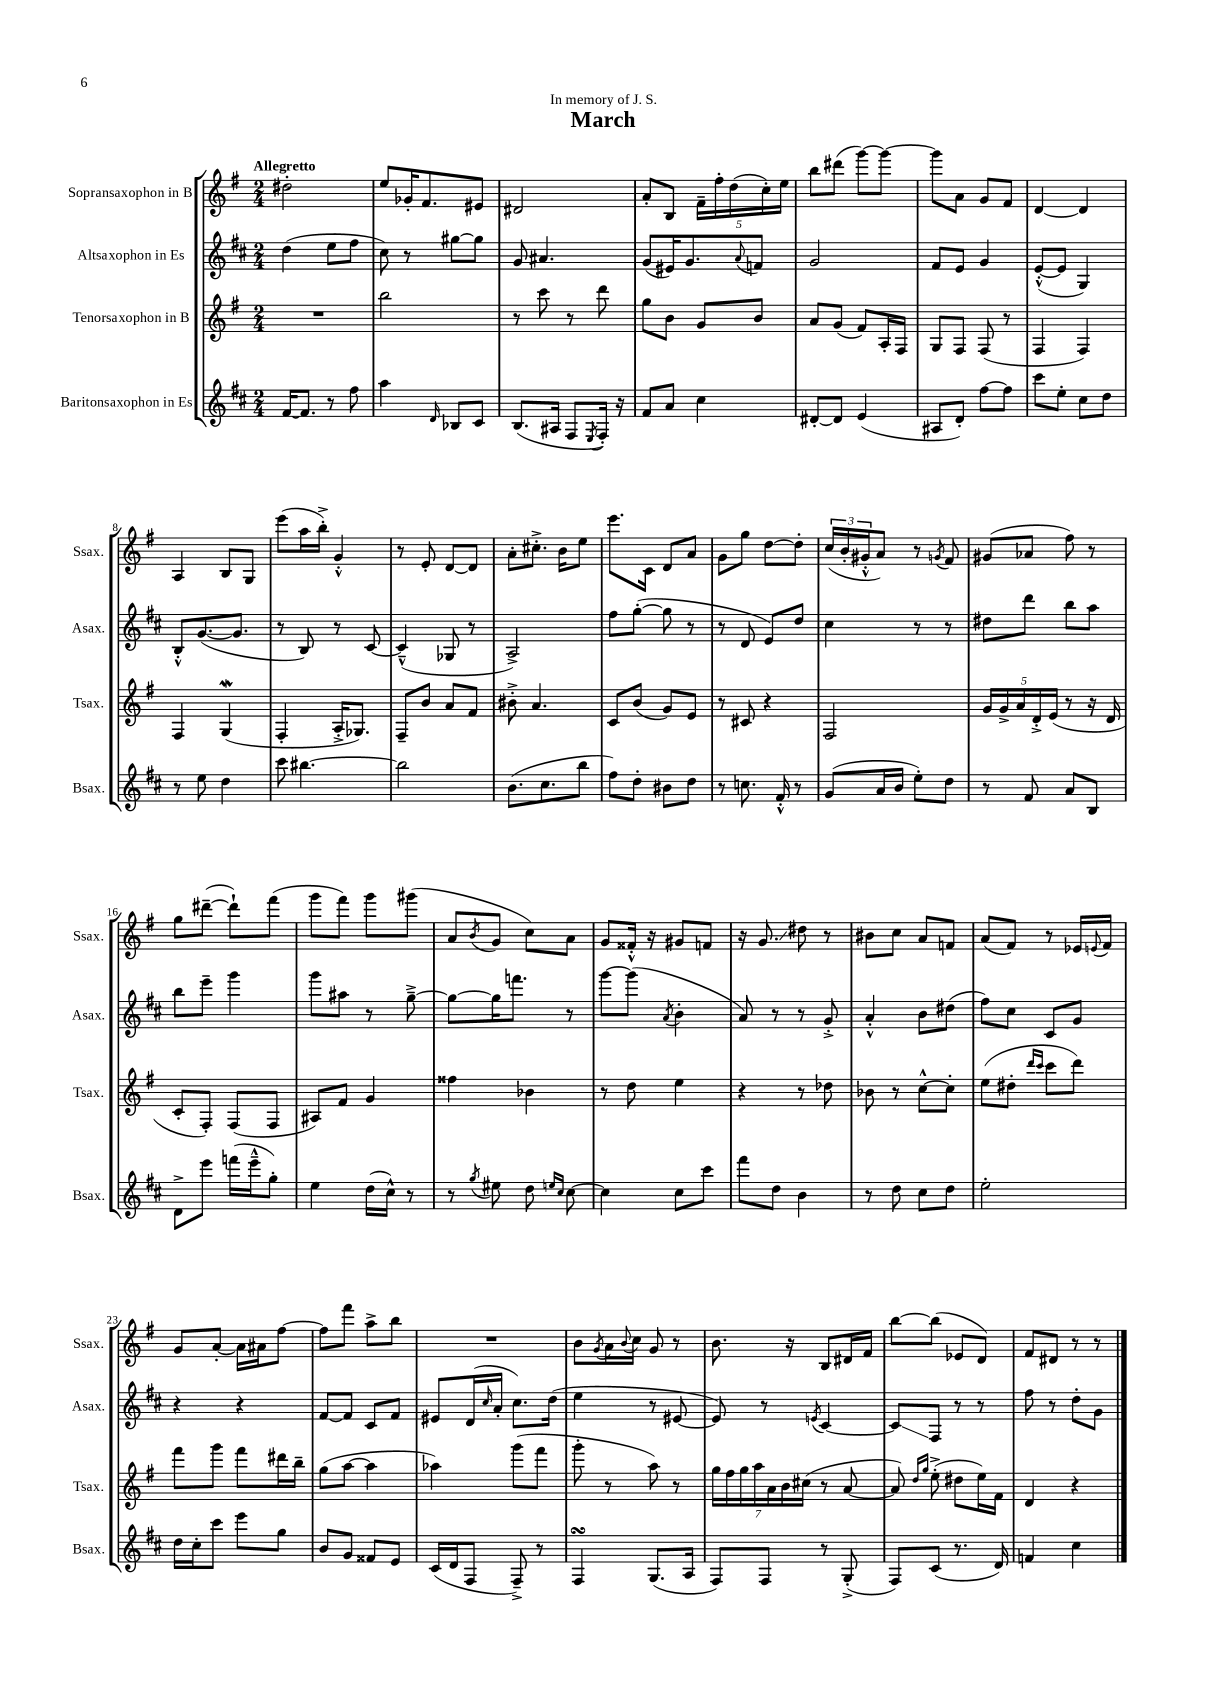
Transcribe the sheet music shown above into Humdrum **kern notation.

**kern	**kern	**kern	**kern
*staff4	*staff3	*staff2	*staff1
*clefG2	*clefG2	*clefG2	*clefG2
*k[f#c#]	*k[f#]	*k[f#c#]	*k[f#]
*M2/4	*M2/4	*M2/4	*M2/4
[16f#	2r	(4dd	2dd#'
8.f#]	.	.	.
8r	.	8ee	.
8ff#	.	8ff#	.
=	=	=	=
4aa	2bb	8cc#)	8ee
.	.	8r	16g-'
.	.	.	8.f#
16qqd	.	.	.
8B-	.	[8gg#	.
8c#	.	8gg#]	8e#
=	=	=	=
(8.B	8r	8g	2d#
.	8ccc	4.a#	.
16A#	.	.	.
8F#	8r	.	.
8qE	.	.	.
16F#')	8ddd	.	.
16r	.	.	.
=	=	=	=
8f#	8gg	(8g	8a'
8a	8b	16e#)	8B
.	.	8.g	.
4cc#	8g	.	20f#~
.	.	.	20ff#'
.	.	.	(20dd
.	.	8qqa	.
.	8b	8f	.
.	.	.	20cc')
.	.	.	20ee
=	=	=	=
[8d#'	8a	2g	8bb
8d#]	(8g	.	(8ddd#
(4e	8f#)	.	[8ggg)
.	16A'	.	8ggg_
.	16F#	.	.
=	=	=	=
8A#	8G	8f#	8ggg]
8d')	8F#	8e	8a
[8ff#	(8F#	4g	8g
8ff#]	8r	.	8f#
=	=	=	=
8ccc#	4F#	([8e'^^	[4d
8ee'	.	8e]	.
8cc#	4F#)	4G)	4d]
8dd	.	.	.
=	=	=	=
8r	4F#	8B'^^	4A
8ee	.	([8.g	.
4dd	(4G	.	8B
.	.	8.g]	.
.	.	.	8G
=	=	=	=
8ccc#	4F#'	8r	(8eee
[4.bb#	.	8B)	16aa
.	.	.	16bb'^)
.	16A'^	8r	4g'^^
.	8.G-)	.	.
.	.	[8c#	.
=	=	=	=
2bb#]	8F#~	(4c#~^^]	8r
.	8b	.	8e'
.	8a	8G-	[8d
.	8f#	8r	8d]
=	=	=	=
(8.b	8b#'^	2A^)	8a'
.	4.a	.	8.cc#'^
8.cc#	.	.	.
.	.	.	16b
8bb	.	.	8ee
=	=	=	=
8ff#)	8c	8ff#	8.eee
8dd'	(8b	([8gg'	.
.	.	.	16c
8b#	8g)	8gg]	8d
8dd	8e	8r	8a
=	=	=	=
8r	8r	8r	8g
8.cc	8c#	8d	8gg
.	4r	8e)	[8dd
16f#'^^	.	.	.
8r	.	8dd	8dd']
=	=	=	=
(8g	2F#	4cc#	(24cc
.	.	.	24b'
.	.	.	24g#'^^
16a	.	.	8a)
16b	.	.	.
8ee')	.	8r	8r
.	.	.	8qg
8dd	.	8r	8f#
=	=	=	=
8r	20g	8dd#	(8g#
.	20g^	.	.
.	20a	.	.
8f#	.	8ddd	8a-
.	20d'^	.	.
.	(20e	.	.
8a	8r	8bb	8ff#)
8B	16r	8aa	8r
.	16d	.	.
=	=	=	=
8d^	8c'	8bb	8gg
8eee	8F#')	8eee~	([8ddd#~
(16fff	(8F#	4ggg	8ddd#`])
16eee~^^	.	.	.
8gg')	8F#	.	(8fff#
=	=	=	=
4ee	8A#)	8ggg	8ggg
.	8f#	8aa#	8fff#)
(16dd	4g	8r	8ggg
16cc#^^)	.	.	.
8r	.	[8gg~^	(8ggg#
=	=	=	=
8r	4ff##	8gg_	8a
8qgg	.	.	8qb
8ee#	.	16gg]	8g
.	.	8.fff	.
8dd	4b-	.	8cc)
16qqee	.	.	.
16qqcc#	.	.	.
[8cc#	.	8r	8a
=	=	=	=
4cc#]	8r	[8ggg	8g
.	8dd	(8ggg]	16f##'^^
.	.	.	16r
.	.	8qa	.
8cc#	4ee	4b'	8g#
8ccc#	.	.	8f
=	=	=	=
8fff#	4r	8a)	16r
.	.	.	8.g
8dd	.	8r	.
4b	8r	8r	8dd#
.	8dd-	8g'^	8r
=	=	=	=
8r	8b-	4a'^^	8b#
8dd	8r	.	8cc
8cc#	[8cc^^	8b	8a
8dd	8cc']	(8dd#	8f
=	=	=	=
2ee'	(8ee	8ff#)	(8a
.	8dd#'	8cc#	8f#)
.	16qqddd	.	.
.	16qqccc	.	.
.	8ccc	8c#	8r
.	8ddd)	8g	16e-
.	.	.	8qqe
.	.	.	16f#
=	=	=	=
16dd	8fff#	4r	8g
16cc#'	.	.	.
8ccc#	8ggg	.	[8a'
8eee	8fff#	4r	16a]
.	.	.	16a#
8gg	16ddd#	.	[8ff#
.	16bb~	.	.
=	=	=	=
8b	(8gg	[8f#	8ff#]
8g	[8aa	8f#]	8fff#
8f##	4aa]	8c#	8aa^
8e	.	8f#	8bb
=	=	=	=
(16c#	4aa-)	8e#	2r
16d	.	.	.
8F#	.	(16d	.
.	.	16qqcc#	.
.	.	16a'	.
8F#~^)	(8ggg	8.cc#)	.
8r	8fff#	.	.
.	.	(16dd	.
=	=	=	=
4F#	8ggg'	4ee	8b
.	.	.	8qg
.	8r	.	16a
.	.	.	8qqb
.	.	.	16cc
(8.G	8aa)	8r	8g
.	8r	[8e#	8r
16A	.	.	.
=	=	=	=
8F#)	28gg	8e#])	8.b
.	28ff#	.	.
.	28gg	.	.
.	28aa	.	.
8F#	.	8r	.
.	28a	.	.
.	28b	.	.
.	.	.	16r
.	(28cc#	.	.
.	.	8qe	.
8r	8r	[4c#	8B
(8G'^	[8a	.	16d#
.	.	.	16f#
=	=	=	=
8F#)	8a])	8c#]	[8bb
.	16qqdd	.	.
.	16qqgg	.	.
(8c#	(8ee'^	8F#	(8bb]
8.r	8dd#	8r	8e-
.	16ee)	8r	8d)
16d)	16f#	.	.
=	=	=	=
4f	4d	8ff#	8f#
.	.	8r	8d#
4cc#	4r	8dd'	8r
.	.	8g	8r
==	==	==	==
*-	*-	*-	*-
